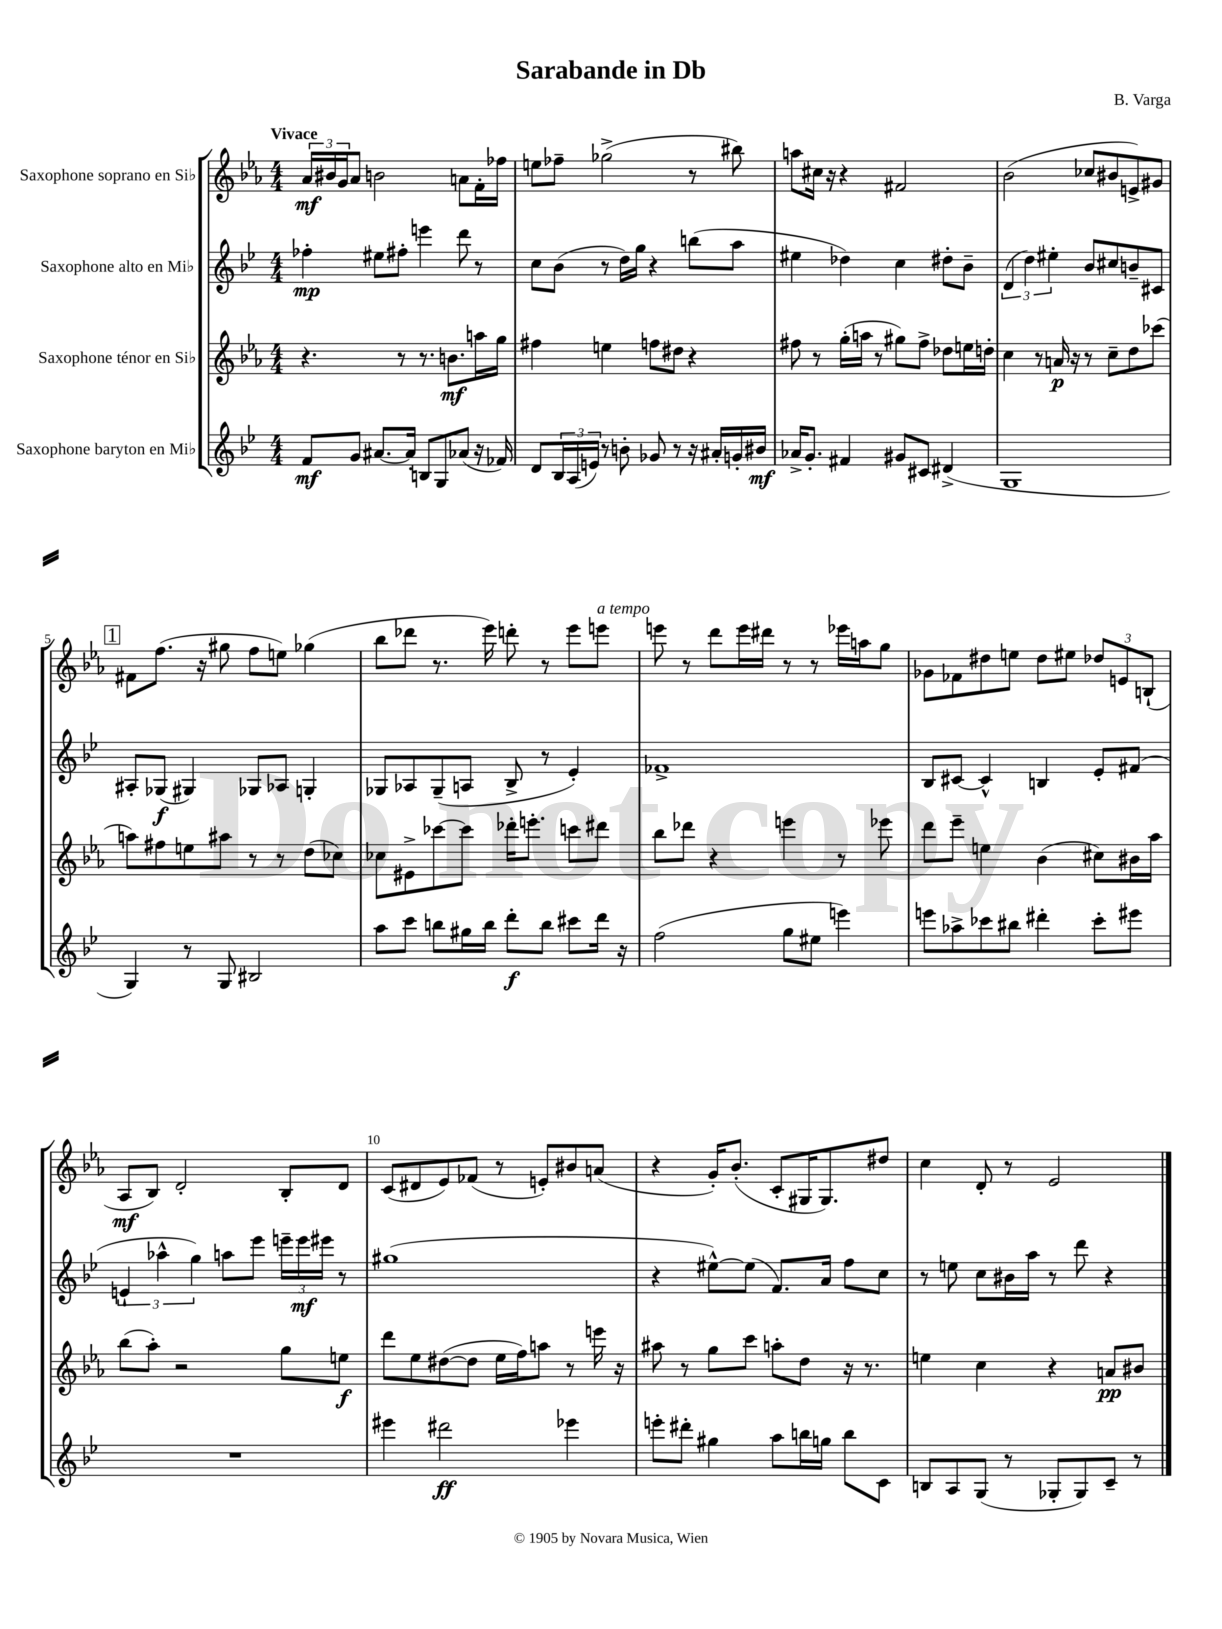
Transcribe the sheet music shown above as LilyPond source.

\header { title = "Sarabande in Db" composer = "B. Varga" }
<<
\new StaffGroup <<
\new Staff = "s0" \with { instrumentName = "Saxophone soprano en Sib" } {
    \clef treble \key ees \major \numericTimeSignature \time 4/4 \tempo "Vivace"
    \tuplet 3/2 { aes'16\mf bis'16 g'16 } aes'8 b'2 a'8 f'16-. fes''16 |
    e''8 fes''8-- ges''2->( r8 bis''8) |
    a''8 cis''16 r16 r4 fis'2 |
    bes'2( ces''8 bis'8 e'8->) gis'8 |
    \mark \markup { \box "1" } fis'8 f''8.( r16 gis''8 f''8 e''8) ges''4( |
    bes''8 des'''8 r8. ees'''16) d'''8-. r8 ees'''8 e'''8^\markup { \italic "a tempo" } |
    e'''8 r8 d'''8 e'''16 dis'''16 r8 r8 ees'''16 a''16 g''8 |
    ges'8 fes'8 dis''8 e''8 dis''8 eis''8 \tuplet 3/2 { des''8 e'8 b8-!( } |
    aes8\mf bes8) d'2-. bes8-. d'8 |
    c'8( dis'8 ees'8) fes'8( r8 e'8-.) bis'8 a'8( |
    r4 g'16-.) bes'8.-.( c'8-. gis16 gis8.) dis''8 |
    c''4 d'8-. r8 ees'2 \bar "|." |
}
\new Staff = "s1" \with { instrumentName = "Saxophone alto en Mib" } {
    \clef treble \key bes \major \numericTimeSignature \time 4/4
    fes''4-.\mp eis''8 fis''8-. e'''4 d'''8 r8 |
    c''8 bes'8( r8 d''16) g''16 r4 b''8( a''8 |
    eis''4 des''4) c''4 dis''8-. bes'8-- |
    \tuplet 3/2 { d'4( d''4) eis''4-. } bes'8 cis''8 b'8-- cis'8 |
    \mark \markup { \box "1" } ais8-. ges8\f( gis4) ges8 aes8 g4-. |
    ges8 aes8 ges8--( a8 bes8-> r8 ees'4-.) |
    fes'1-> |
    bes8 cis'8~ cis'4-^ b4 ees'8-. fis'8( |
    \tuplet 3/2 { e'4-! aes''4-^ g''4) } a''8 ees'''8 \tuplet 3/2 { e'''16-- e'''16\mf eis'''16 } r8 |
    gis''1( |
    r4 eis''8~-^) eis''8( f'8.) a'16 f''8 c''8 |
    r8 e''8 c''8 bis'16 a''16 r8 d'''8 r4 \bar "|." |
}
\new Staff = "s2" \with { instrumentName = "Saxophone ténor en Sib" } {
    \clef treble \key ees \major \numericTimeSignature \time 4/4
    r4. r8 r8. b'8.\mf a''16 g''16 |
    fis''4 e''4 f''8 dis''8 r4 |
    fis''8 r8 g''16-.( a''16 r8 gis''8) fis''8-> des''8 e''16 d''16-. |
    c''4 r8 a'16\p r16 r8 c''8-- d''8 ces'''8( |
    \mark \markup { \box "1" } a''8) fis''8 e''8 ais''8 r8 r8 d''8( ces''8) |
    ces''8 eis'8-> ces'''8~ ces'''8 des'''16-. e'''8.-. c'''8 dis'''8 |
    bes''8 des'''8 r4 e'''4 r8 ees'''8 |
    d'''8 ees'''8-- e''4 bes'4( cis''8) bis'16 aes''16 |
    bes''8( aes''8-.) r2 g''8 e''8\f |
    d'''8 ees''8 dis''8~( dis''8 ees''16 f''16) a''8 r8 e'''16 r16 |
    ais''8 r8 g''8 c'''8 a''8-. d''8 r16 r8. |
    e''4 c''4 r4 a'8\pp bis'8 \bar "|." |
}
\new Staff = "s3" \with { instrumentName = "Saxophone baryton en Mib" } {
    \clef treble \key bes \major \numericTimeSignature \time 4/4
    f'8\mf g'8 ais'8.~ ais'16-. b8 g8 aes'8( r16 fes'16) |
    d'8 \tuplet 3/2 { bes16 a16( e'16) } r8 b'8-. ges'8 r8 r16 ais'16-. g'16-. bis'16\mf |
    aes'16-> g'8.-. fis'4 gis'8 cis'8 dis'4->( |
    g1 |
    \mark \markup { \box "1" } g4) r8 g8 bis2 |
    a''8 c'''8 b''8 gis''16 b''16 d'''8-.\f b''8 cis'''8 d'''16 r16 |
    f''2( g''8 eis''8 e'''4) |
    e'''8 aes''8-> ces'''8 bis''8 dis'''4-. ces'''8-. eis'''8 |
    R1 |
    eis'''4 dis'''2\ff ees'''4 |
    e'''8-. dis'''8-. gis''4 a''8 b''16 g''16 b''8 c'8 |
    b8 a8 g8( r8 ges8-. ges8) c'8-- r8 \bar "|." |
}
>>
>>
\layout { \context { \Score \override BarNumber.break-visibility = ##(#f #t #t) barNumberVisibility = #(every-nth-bar-number-visible 5) } }
